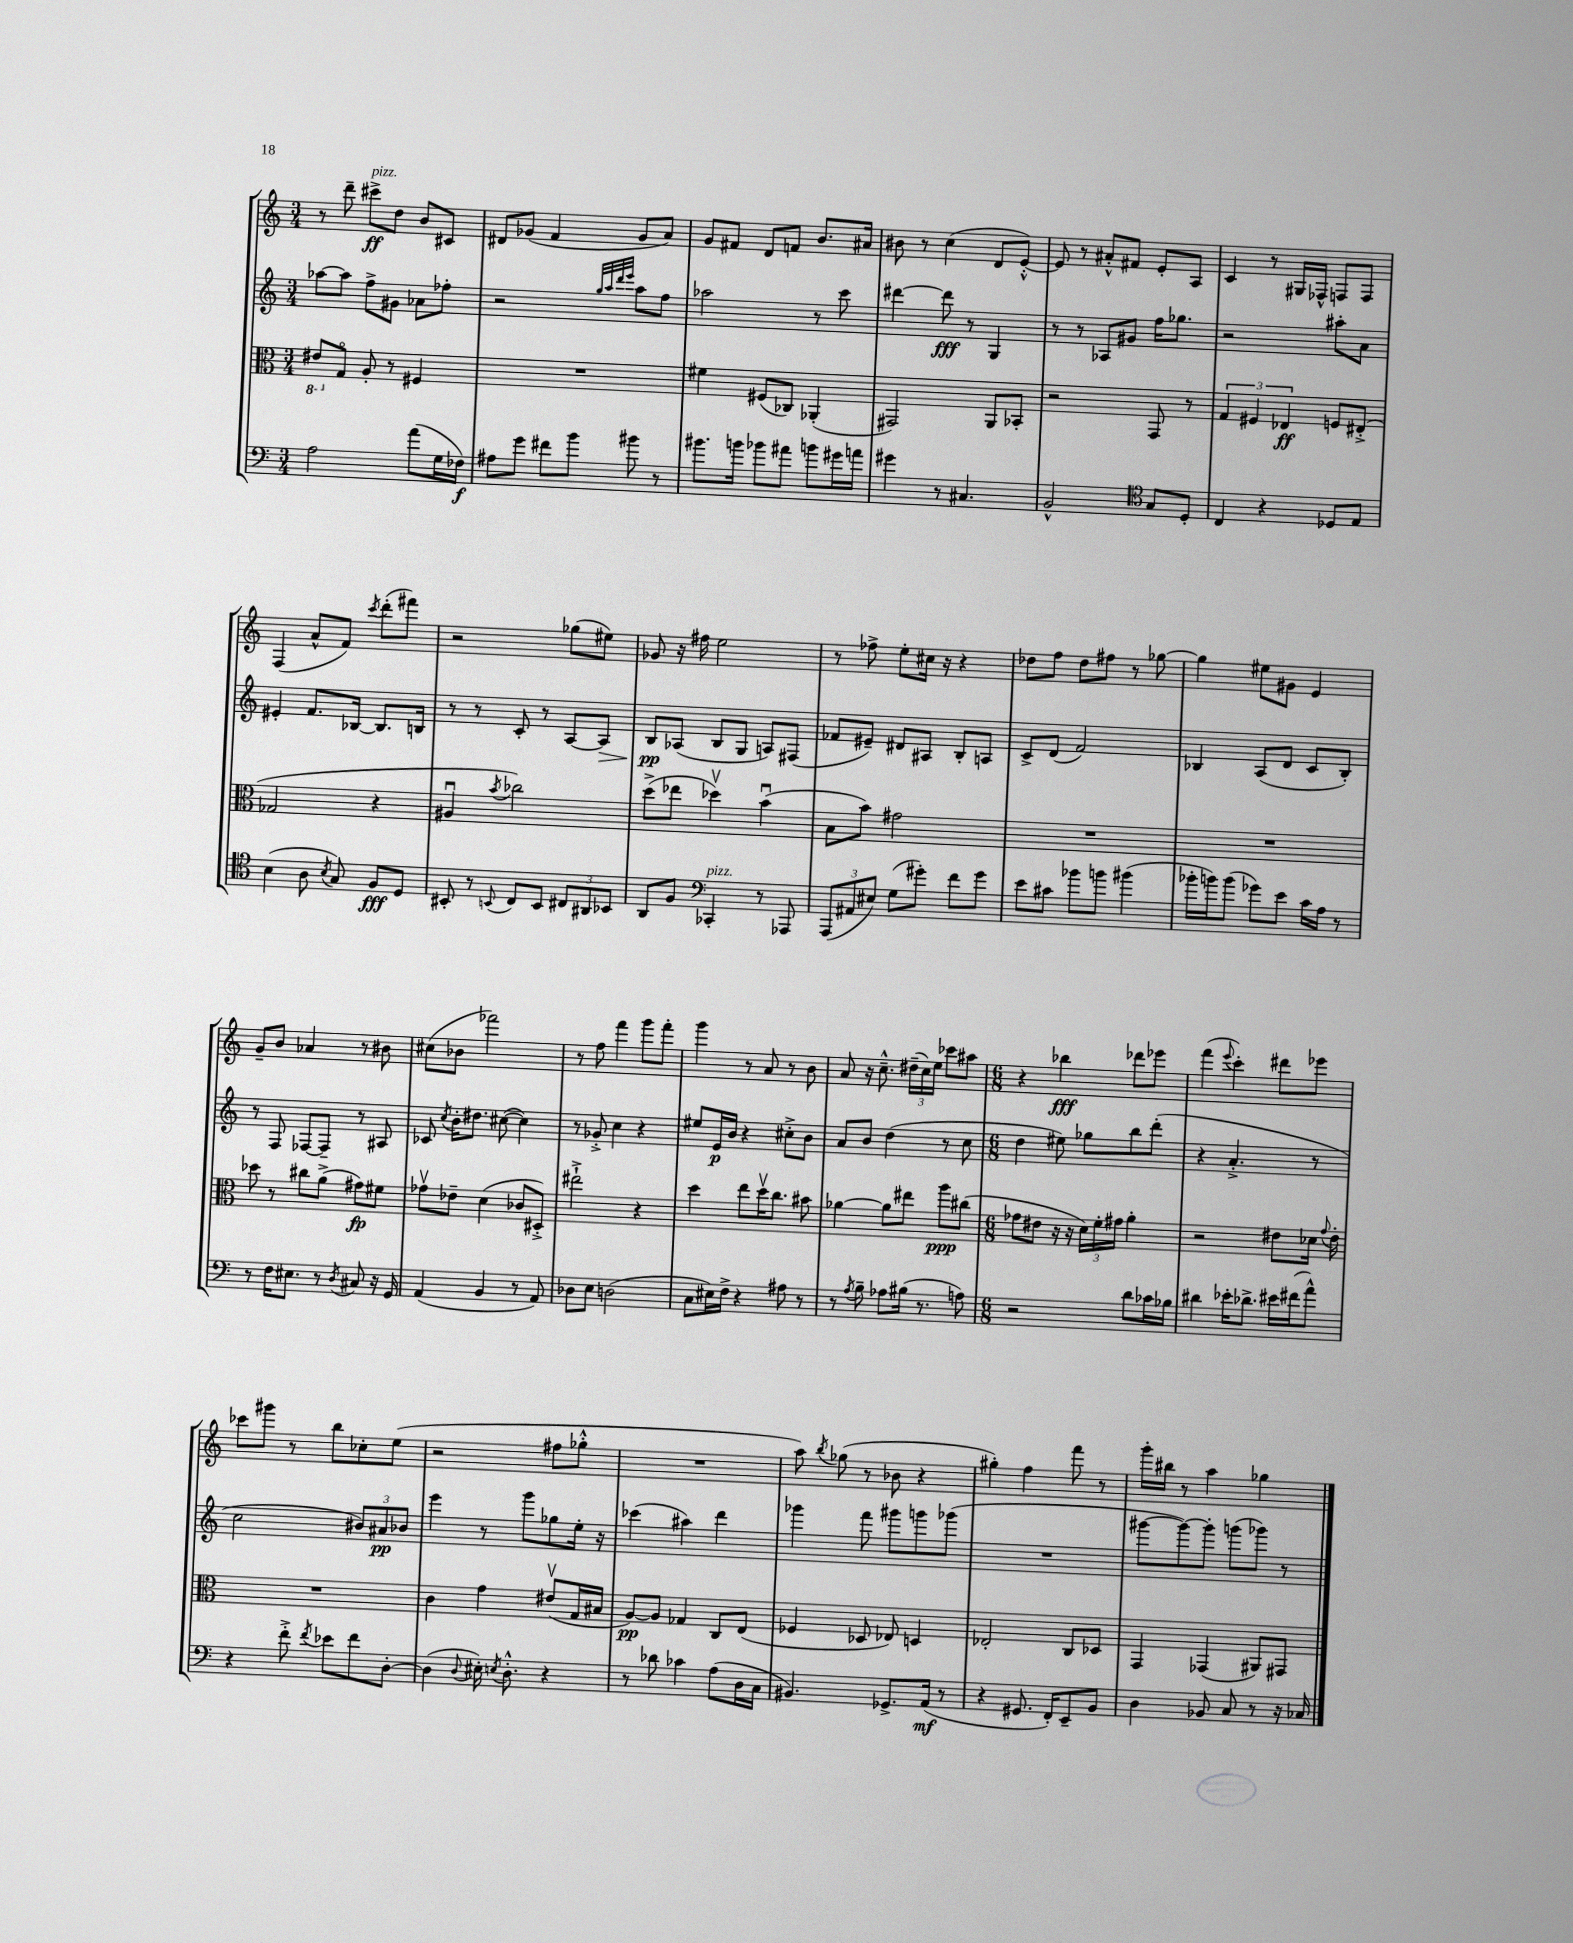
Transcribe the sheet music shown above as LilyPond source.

<<
\new StaffGroup <<
\new Staff = "s0" {
    \clef treble \key c \major \numericTimeSignature \time 3/4
    \autoBeamOff r8 d'''8-- cis'''8[->\ff^\markup { \italic "pizz." } d''8] b'8[ cis'8] |
    dis'8[ ges'8]( f'4 ges'8[ a'8]) |
    g'8[ fis'8] d'8[ f'8] b'8.[ ais'16] |
    bis'8 r8 c''4( d'8[ e'8]~-.-^) |
    e'8 r8 ais'8[-.-^ fis'8] e'8[-. a8] |
    c'4 r8 gis16[ fes16]-^ f8[ f8] |
    f4( a'8[-^ f'8]) \acciaccatura { c'''8 } d'''8[-.( fis'''8]) |
    r2 ges''8[( eis''8]) |
    ges'8 r16 fis''16 e''2 |
    r8 fes''8-> e''8[-. cis''16] r16 r4 |
    des''8[ f''8] des''8[ fis''8] r8 ges''8~ |
    ges''4 eis''8[ gis'8] e'4 |
    g'8[-- b'8] aes'4 r8 bis'8 |
    cis''8[( bes'8] fes'''2) |
    r8 f''8 f'''4 g'''8[ f'''8]-. |
    g'''4 r8 a'8 r8 b'8 |
    a'8 r16 c''8.---^ \tuplet 3/2 { dis''16[--( c''16) e''16] } ces'''8[ ais''8] |
    \numericTimeSignature \time 6/8 r4 bes''4\fff des'''8[ ees'''8] |
    f'''4( \appoggiatura { e'''8 } c'''4-.) dis'''8[ ees'''8] |
    ces'''8[ gis'''8] r8 b''8[ ces''8-. e''8]( |
    r2 fis''8[ ges''8]-.-^ |
    R2. |
    a''8) \acciaccatura { b''8 } ges''8( r8 bes'8 r4 |
    gis''4-.) f''4 f'''8 r8 |
    g'''16[-. bis''16] r8 a''4 ges''4 \bar "|." |
}
\new Staff = "s1" {
    \clef treble \key c \major \numericTimeSignature \time 3/4
    \autoBeamOff aes''8[~ aes''8] f''8[-> gis'8] aes'8[ fes''8]-. |
    r2 \grace { g''32[ a''32 d'''32 e'''32] } a''8[ f''8] |
    aes''2 r8 c'''8 |
    dis'''4~ dis'''8\fff r8 g4 |
    r8 r8 aes8[ gis'8] f''16[ ges''8.] |
    r2 ais''8[-. a'8] |
    eis'4-. f'8.[ bes16]~ bes8.[ b16] |
    r8 r8 c'8-. r8 a8[~ a8]\> |
    b8[\pp\! aes8]( b8[ g8] a8[) fis8]( |
    fes'8[ eis'8]--) dis'8[ ais8] b8[-. a8] |
    c'8[-> d'8]( f'2) |
    bes4 a8[( d'8] c'8[ bes8]-.) |
    r8 f8 fes8[~ fes8]-- r8 ais8 |
    ces'8 \acciaccatura { c''8 } b'16[-. dis''8.] cis''8~( cis''4) |
    r8 ges'8-.-> c''4 r4 |
    eis''8[ e'16\p b'16] r4 cis''8[-.-> b'8] |
    a'8[ b'8] d''4( r8 c''8 |
    \numericTimeSignature \time 6/8 d''4 eis''8) ges''8[ b''8 d'''8]-.( |
    r4 a'4.-.-> r8 |
    c''2 \tuplet 3/2 { bis'8[) ais'8\pp bes'8] } |
    e'''4 r8 g'''8[ ges''8 e''16]-. r16 |
    ces'''4( ais''4) d'''4 |
    ges'''4 f'''8 gis'''8[ g'''8 ges'''8]( |
    R2. |
    gis'''8[~ gis'''8~) gis'''8]-. g'''8[( ges'''8]) r8 \bar "|." |
}
\new Staff = "s2" {
    \clef alto \key c \major \numericTimeSignature \time 3/4
    \autoBeamOff \ottava #-1 eis8[ \ottava #0 g8]\flageolet a8-. r8 fis4 |
    R2. |
    fis'4 fis8[( ces8]) aes,4-.( |
    gis,2) a,8[ bes,8]-. |
    r2 g,8 r8 |
    \tuplet 3/2 { g4 fis4 ees4\ff } f8[ eis8]-.->( |
    ges2 r4 |
    ais4\downbow \acciaccatura { b'8 } ces''2) |
    d''8[->( ees''8] des''4\upbow) b'4\downbow( |
    b8[ b'8]) gis'2 |
    R2. |
    R2. |
    des''8 r8 cis''8[ a'8]->( gis'8[\fp) fis'8] |
    ges'8[\upbow ees'8]-- d'4( ces'8[ dis8]-.->) |
    eis''2-!-> r4 |
    d''4 e''8[ d''16\upbow c''8.] bis'8 |
    aes'4~ aes'8[ eis''8] a''8[\ppp cis''8]( |
    \numericTimeSignature \time 6/8 ges'8[ eis'8] r16 r16 \tuplet 3/2 { d'16[) f'16-. gis'16] } a'4-. |
    r2 eis'8[ des'16] \appoggiatura { g'8 } eis'16-. |
    R2. |
    c'4 g'4 eis'8[\upbow( g16 bis16] |
    a8[~\pp) a8] ges4 c8[ e8]( |
    fes4 des8 ees8) d4 |
    ees2-. c8[ des8] |
    g,4 ges,4( ais,8[) gis,8] \bar "|." |
}
\new Staff = "s3" {
    \clef bass \key c \major \numericTimeSignature \time 3/4
    \autoBeamOff a2 a'8[( g16 fes16]\f) |
    ais8[ g'8] fis'8[ b'8] bis'8 r8 |
    bis'8.[ b'16] bes'8[ ais'8] b'8[ gis'16 a'16] |
    gis'4 r8 cis4. |
    b,2-^ \clef tenor g8[ d8]-. |
    c4 r4 des8[ e8] |
    b4( a8 \acciaccatura { b8 } g8) f8[\fff d8] |
    bis,8-. r8 \appoggiatura { b,8 } c8[ b,8] \tuplet 3/2 { cis8[ ais,8 bes,8] } |
    a,8[ f8] \clef bass ces,4-.^\markup { \italic "pizz." } r8 aes,,8 |
    \tuplet 3/2 { a,,8[( ais,8 eis8]) } g8[( gis'8]-.) f'8[ gis'8] |
    e'8[ cis'8] bes'8[ b'8] bis'4( |
    bes'16[-. b'16) b'8]( ges'8[) e'8] c'16[ a16] r8 |
    r8 f16[ eis8.] r8 \acciaccatura { d8 } cis8 r16 g,16 |
    a,4( b,4 r8 a,8) |
    des8[ e8] d2( |
    c8[ eis16) f16]-> r4 ais8 r8 |
    r8 \acciaccatura { a8 } b8-- aes8[ bis16]( r8. a8) |
    \numericTimeSignature \time 6/8 r2 d'8[ ces'16 bes16] |
    dis'4 ees'16[-. des'8.]-> eis'16[ fis'16( a'8]-^) |
    r4 f'8-.-> \acciaccatura { f'8 } ees'8[ f'8 d8]~-. |
    d4( \appoggiatura { d8 } eis16-.) \acciaccatura { e8 } d8.-.-^ r4 |
    r8 des'8 ces'4 a8[( d16 c16] |
    bis,4.) ges,8.[-> a,16]\mf( r8 |
    r4 gis,8. f,16[-.) e,8-- b,8] |
    d4 bes,8 c8 r8 r16 ces16 \bar "|." |
}
>>
>>
\layout { \context { \Score \remove "Bar_number_engraver" } }
